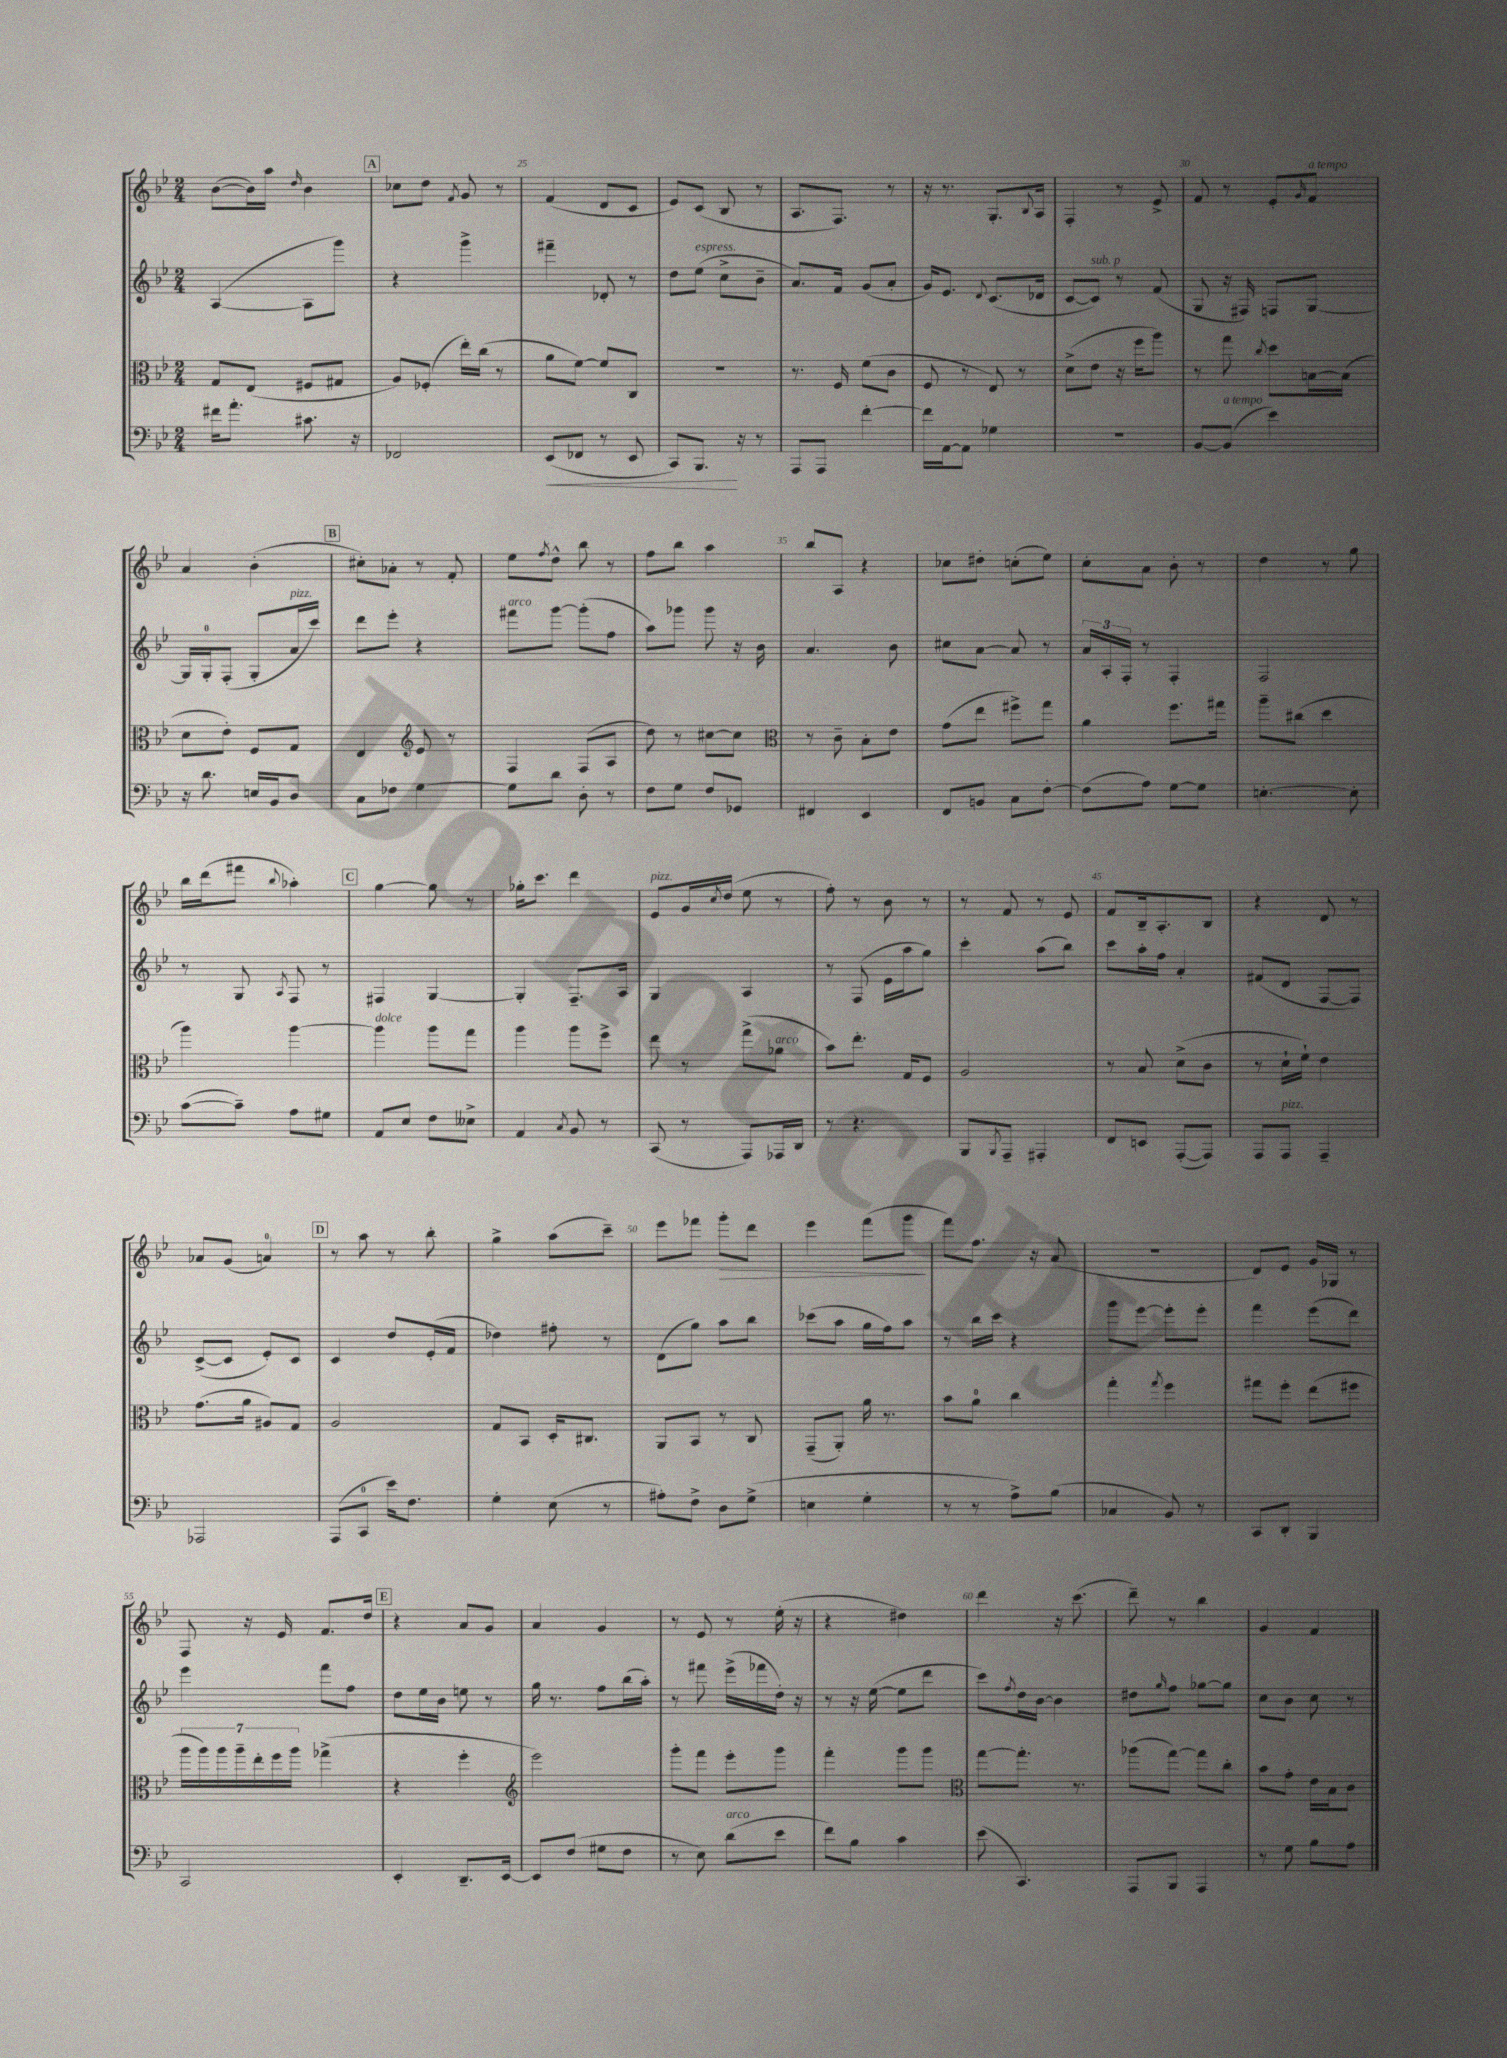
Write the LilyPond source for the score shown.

<<
\new StaffGroup <<
\new Staff = "s0" {
    \clef treble \key bes \major \numericTimeSignature \time 2/4
    bes'8~( bes'16) a''16 \grace { d''16 } bes'4 |
    \mark \markup { \box "A" } ces''8 d''8 \acciaccatura { f'8 } g'8 r8 |
    f'4( d'8 c'8 |
    ees'8) c'8( bes8 r8 |
    a8. f8.) r8 |
    r16 r8. g8.-. \appoggiatura { bes8 } a16 |
    f4-. r8 ees'8-> |
    f'8 r8 ees'8-. \grace { g'16 } f'8^\markup { \italic "a tempo" } |
    a'4 bes'4-.( |
    \mark \markup { \box "B" } cis''8-.) aes'8-. r8 f'8-. |
    ees''8 \acciaccatura { f''8 } d''8-^ bes''8 r8 |
    f''8 bes''8 a''4 |
    bes''8 a8 r4 |
    ces''8 dis''8-. c''8-.( ees''8) |
    c''8-. a'8 bes'8-. r8 |
    d''4 r8 g''8 |
    bes''16 d'''16( fis'''8 \appoggiatura { bes''8 } aes''4-.) |
    \mark \markup { \box "C" } g''4~ g''8 r8 |
    ges''16-. c'''8. d'''4 |
    ees'8^\markup { \italic "pizz." } g'16 \acciaccatura { c''8 } d''16( ees''8 r8 |
    f''8-.) r8 bes'8 r8 |
    r8 f'8 r8 ees'8 |
    f'8 bes16-- a8.-. bes8 |
    r4 d'8 r8 |
    aes'8 g'8( a'4-0) |
    \mark \markup { \box "D" } r8 a''8 r8 bes''8-. |
    g''4-> a''8( c'''8--) |
    ees'''8 fes'''8 g'''8-.\> d'''8 |
    ees'''4 f'''8( g'''8\! |
    f'''8) f''8. r16 a'8( |
    r2 |
    d'8) ees'8 g'16 ges16 r8 |
    f8 r16 ees'16 f'8. d''16 |
    \mark \markup { \box "E" } r4 a'8 g'8 |
    a'4 g'4 |
    r8 ees'8 r8 ees''16-.( r16 |
    r4 dis''4) |
    d'''4 r16 c'''8.( |
    d'''8--) r8 bes''4 |
    g'4 f'4 \bar "|." |
}
\new Staff = "s1" {
    \clef treble \key bes \major \numericTimeSignature \time 2/4
    a4~( a8 g'''8) |
    \mark \markup { \box "A" } r4 g'''4-> |
    fis'''4-- des'8-. r8 |
    d''8 ees''8^\markup { \italic "espress." }( c''8-> bes'8-- |
    a'8.) f'16 g'8( a'8-. |
    g'16) ees'8. \appoggiatura { d'8 } c'8.( des'16 |
    c'8~ c'8^\markup { \italic "sub. p" }) r8 f'8( |
    g8 r16 fis16) f8 g8~ |
    g16 g16-0-. f8-.( g8-. a'16^\markup { \italic "pizz." } c'''16) |
    \mark \markup { \box "B" } d'''8 ees'''8-. r4 |
    fis'''8^\markup { \italic "arco" } g'''8~ g'''8-.( f''8 |
    a''8) ges'''8 ges'''8 r16 bes'16 |
    a'4. bes'8 |
    cis''8 a'8~ a'8 r8 |
    \tuplet 3/2 { a'16 a16-. f16-. } r8 f4-. |
    f2 |
    r8 g8 \acciaccatura { a8 } f8 r8 |
    \mark \markup { \box "C" } fis4 g4~ |
    g4-. f8.-- a16 |
    g4 a4 |
    r8 f8( ees'16 a''16 g''8) |
    c'''4-. a''8( bes''8) |
    c'''8 a''16-. f''16 a'4-. |
    fis'8( d'8 f8~ f8) |
    c'8~->( c'8 ees'8-.) c'8 |
    \mark \markup { \box "D" } c'4 d''8 ees'16-.( f'16 |
    des''4) fis''8-. r8 |
    d'8( g''8) a''8 bes''8 |
    ces'''8( a''8 g''16 f''16) a''8 |
    r8 bes''16 c'''16 r4 |
    g'''8 ees'''8~ ees'''8-. ees'''8-. |
    f'''4 ees'''8( d'''8) |
    ees'''4 f'''8 f''8 |
    \mark \markup { \box "E" } d''8 ees''16 bes'16 e''8 r8 |
    g''16 r8. f''8 bes''16( a''16-.) |
    r8 fis'''8 ees'''16->( fes'''16 d''16-.) r16 |
    r8 r16 ees''16~( ees''8 d'''8 |
    c'''8) \acciaccatura { f''8 } d''16 bes'16~ bes'4 |
    dis''8 \grace { g''16 } f''8 ges''8~ ges''8 |
    c''8 bes'8 c''8 r8 \bar "|." |
}
\new Staff = "s2" {
    \clef alto \key bes \major \numericTimeSignature \time 2/4
    g8 ees8( fis8 gis8 |
    \mark \markup { \box "A" } a8) fes8-.( ees''16-.) c''16( r8 |
    a'8 f'8~) f'8 c8 |
    R2 |
    r8. f16 f'8( c'8 |
    f8 r8 ees8) r8 |
    d'8->( ees'8 r16 f''16 a''8) |
    r8 g''8 \acciaccatura { c''8 } d''8 b16~ b16( |
    d'8 ees'8-.) f8 g8 |
    \mark \markup { \box "B" } ees4 \clef treble ees'8 r8 |
    f4 f8( a8 |
    d''8) r8 cis''8~ cis''8 |
    \clef alto r8 c'8-- bes8-. ees'8 |
    g'8( ees''8 fis''8->) g''8 |
    a'4 f''8. gis''16 |
    a''8-- cis''8( d''4 |
    a''4) a''4~ |
    \mark \markup { \box "C" } a''4^\markup { \italic "dolce" } a''8 g''8 |
    a''4 a''8 f''8-> |
    ees''8 r8 g''8->( aes'8^\markup { \italic "arco" } |
    bes'8) ees''8.-. g16 f8 |
    a2 |
    r8 bes8 d'8->( c'8 |
    r8 d'16-! f'16-!) ees'4 |
    g'8.( a'16 ais8) g8 |
    \mark \markup { \box "D" } a2 |
    g8 bes,8 d16-. cis8. |
    a,8 bes,8 r8 c8 |
    g,8--( a,8-.) a'16 r8. |
    bes'8 a'8-0 c''4 |
    g''4-. \acciaccatura { g''8 } f''4 |
    gis''8 f''8-. ees''8( fis''8 |
    \tuplet 7/4 { a''16 a''16) a''16 a''16-- ees''16-. f''16 a''16 } ges''4->( |
    \mark \markup { \box "E" } r4 f''4-. |
    \clef treble ees'''2) |
    g'''8-. f'''8 ees'''8-. g'''8 |
    f'''4-. g'''8 g'''8 |
    \clef alto g''8~ g''8.-. r8. |
    aes''8( g''8~) g''8 c''8-. |
    bes'8 g'8-. ees'16 bes16 c'8 \bar "|." |
}
\new Staff = "s3" {
    \clef bass \key bes \major \numericTimeSignature \time 2/4
    fis'16 a'8.-. cis'8. r16 |
    \mark \markup { \box "A" } fes,2 |
    ees,8\<( fes,8 r8 ees,8 |
    c,8) bes,,8.\! r16 r8 |
    a,,8 a,,8 f'4~-. |
    f'16 a,16~ a,8 ges4 |
    R2 |
    bes,8~ bes,8^\markup { \italic "a tempo" }( ees'4) |
    r16 d'8. e16 bes,16 d8 |
    \mark \markup { \box "B" } c8 fes8 g4~ |
    g8 d'8 d8-. r8 |
    f8 g8 f8 ges,8 |
    fis,4 ees,4 |
    f,8 b,8 c8 f8~-. |
    f8( a8) g8~ g8 |
    e4.~-. e8-. |
    c'8~( c'8--) a8 gis8 |
    \mark \markup { \box "C" } a,8 ees8 f8 eeses8-> |
    a,4 \acciaccatura { c8 } bes,8 r8 |
    c,8( r8 a,,8) aes,,16 d,16 |
    r8 r4. |
    bes,,8 \acciaccatura { bes,,8 } a,,8-- ais,,4-. |
    f,8 e,8 a,,8~-.( a,,8) |
    a,,8 a,,8^\markup { \italic "pizz." } a,,4-- |
    aes,,2 |
    \mark \markup { \box "D" } a,,8( c,8-0 ees'16) f8. |
    g4-. ees8( r8 |
    ais8-.) f8-> d8 g8->( |
    e4 g4-. |
    r8 r8 a8->) bes8( |
    ces4 bes,8) r8 |
    c,8 d,8-. bes,,4 |
    c,2 |
    \mark \markup { \box "E" } ees,4-. d,8.-- ees,16~ |
    ees,8 f8( gis8 f8 |
    r8 ees8) d'8^\markup { \italic "arco" }( ees'8 |
    f'8) bes8 c'4 |
    ees'8( c,4.) |
    a,,8 bes,,8 a,,4 |
    r8 g8 bes8 a8 \bar "|." |
}
>>
>>
\layout { \context { \Score currentBarNumber = #23 \override BarNumber.break-visibility = ##(#f #t #t) barNumberVisibility = #(every-nth-bar-number-visible 5) } }
